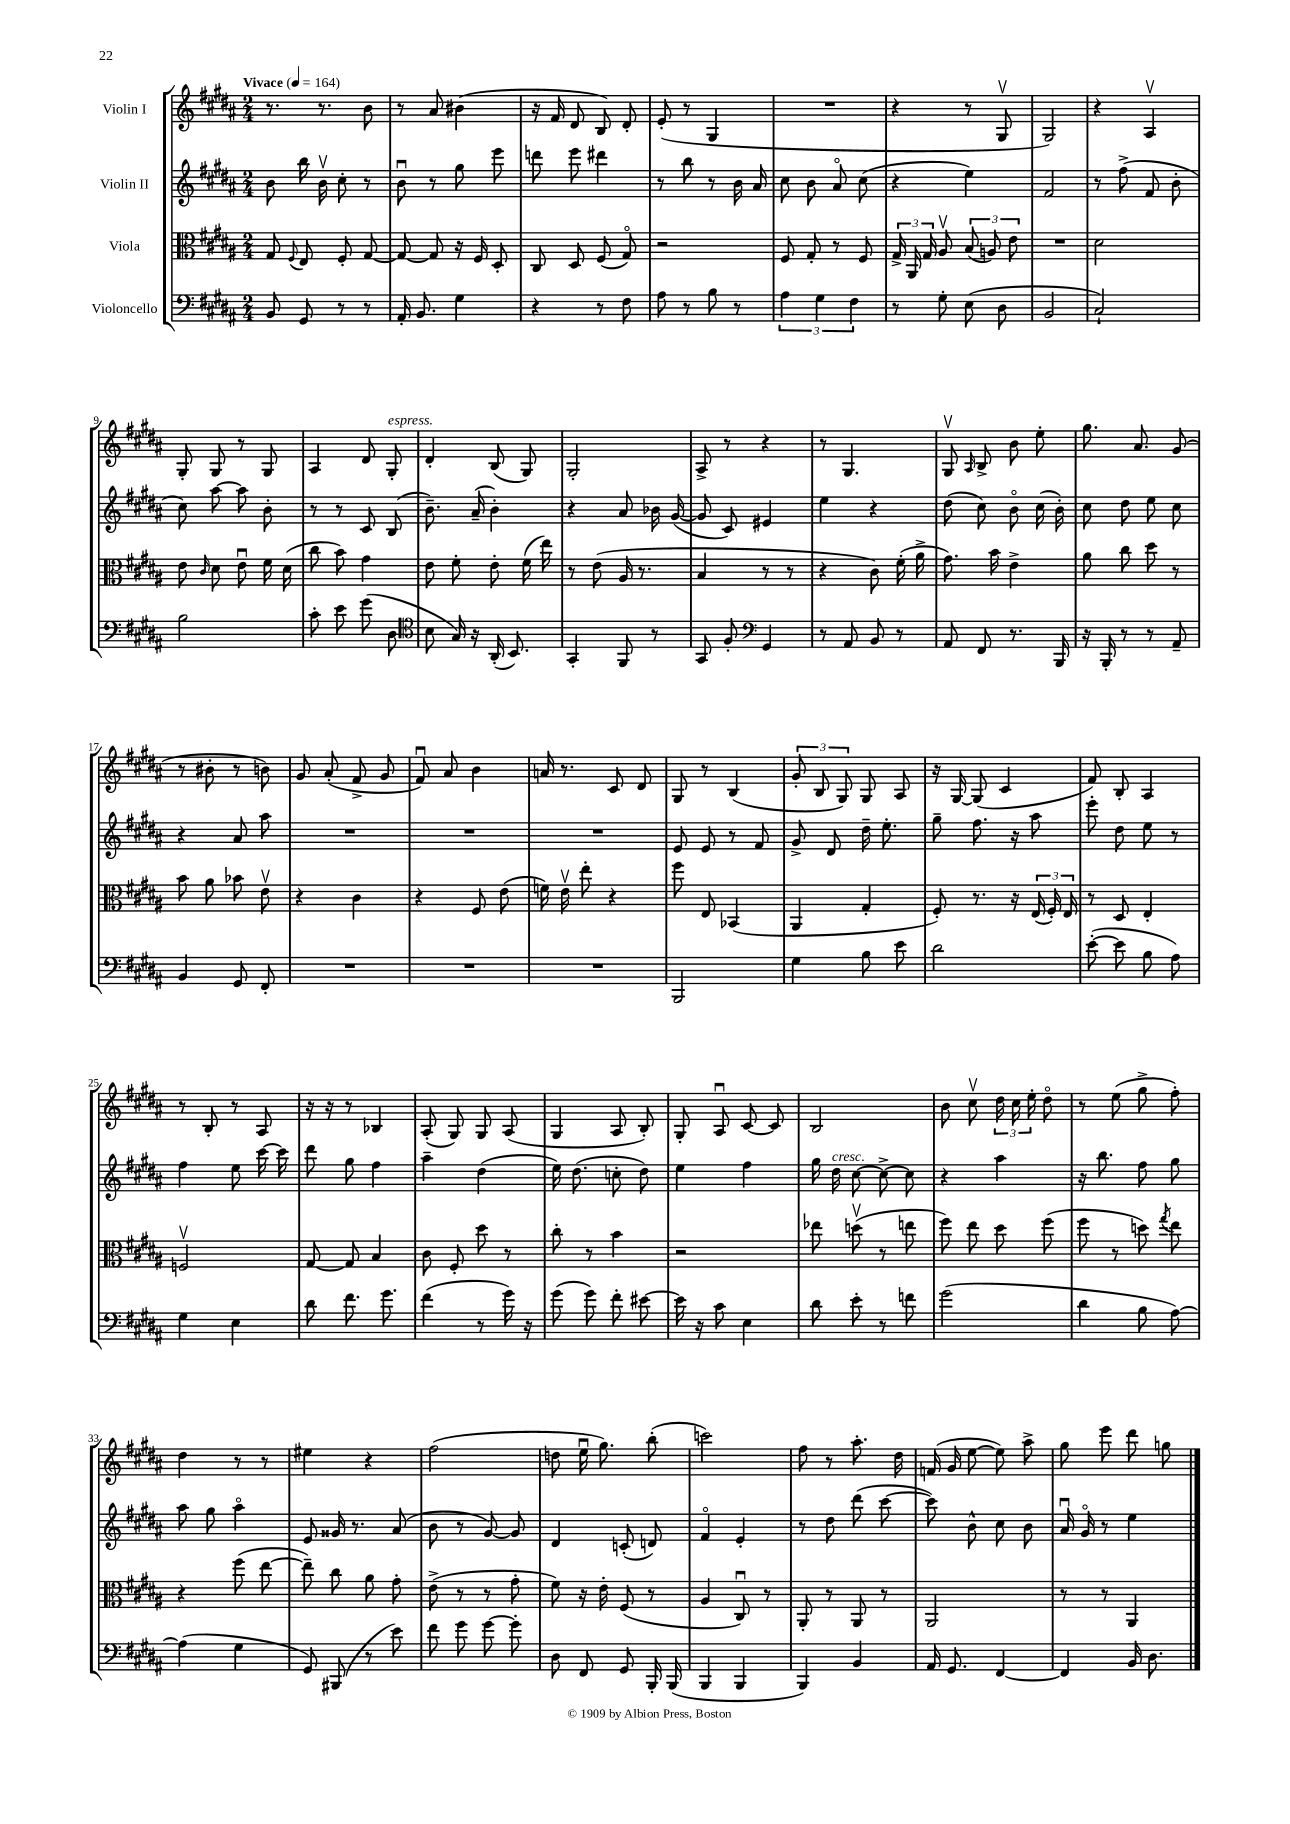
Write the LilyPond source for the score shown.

<<
\new StaffGroup <<
\new Staff = "s0" \with { instrumentName = "Violin I" } {
    \clef treble \key b \major \numericTimeSignature \time 2/4 \tempo "Vivace" 4 = 164
    \autoBeamOff r8. r8. b'8 |
    r8 ais'8 bis'4( |
    r16 fis'16 dis'8 b8) dis'8-. |
    e'8-.( r8 gis4 |
    R2 |
    r4 r8 gis8\upbow |
    gis2) |
    r4 ais4\upbow |
    gis8-. gis8 r8 gis8 |
    ais4 dis'8 gis8-.^\markup { \italic "espress." } |
    dis'4-. b8( gis8) |
    gis2-. |
    ais8-> r8 r4 |
    r8 gis4. |
    gis8\upbow \grace { ais16 } b8-> b'8 e''8-. |
    gis''8. ais'8. gis'8( |
    r8 bis'8-. r8 b'8) |
    gis'8 ais'8-.( fis'8-> gis'8 |
    fis'8\downbow) ais'8 b'4 |
    a'16 r8. cis'8 dis'8 |
    gis8 r8 b4( |
    \tuplet 3/2 { gis'8-. b8 gis8) } gis8 ais8 |
    r16 gis16~ gis8( cis'4 |
    fis'8) b8-. ais4 |
    r8 b8-. r8 ais8 |
    r16 r16 r8 bes4 |
    ais8-.( gis8) gis8 ais8( |
    gis4 ais8 b8-.) |
    gis8-. ais8\downbow cis'8~ cis'8 |
    b2 |
    b'8 cis''8\upbow \tuplet 3/2 { dis''16 cis''16 e''16-. } dis''8\flageolet |
    r8 e''8( gis''8-> fis''8-.) |
    dis''4 r8 r8 |
    eis''4 r4 |
    fis''2( |
    d''8 e''16\downbow gis''8.) b''8-.( |
    c'''2) |
    fis''8 r8 ais''8.-. dis''16 |
    f'16( gis'16 e''8~ e''8) ais''8-> |
    gis''8 e'''8 dis'''8 g''8 \bar "|." |
}
\new Staff = "s1" \with { instrumentName = "Violin II" } {
    \clef treble \key b \major \numericTimeSignature \time 2/4
    \autoBeamOff b'8 b''16 b'16\upbow cis''8-. r8 |
    b'8\downbow r8 gis''8 e'''8 |
    d'''8 e'''8 dis'''4 |
    r8 b''8 r8 b'16 ais'16 |
    cis''8 b'8 ais'8\flageolet cis''8( |
    r4 e''4) |
    fis'2 |
    r8 fis''8->( fis'8 b'8-. |
    cis''8) ais''8~ ais''8 b'8-. |
    r8 r8 cis'8 b8( |
    b'8.--) ais'16--( b'4-.) |
    r4 ais'8 bes'16 gis'16~( |
    gis'8 cis'8) eis'4 |
    e''4 r4 |
    dis''8( cis''8) b'8\flageolet cis''16( b'16-.) |
    cis''8 dis''8 e''8 cis''8 |
    r4 ais'8 ais''8 |
    R2 |
    R2 |
    R2 |
    e'8 e'8 r8 fis'8 |
    gis'8-> dis'8 dis''16-- e''8.-. |
    gis''8-- fis''8. r16 ais''8 |
    e'''8-. dis''8 e''8 r8 |
    fis''4 e''8 cis'''16~ cis'''16 |
    dis'''8 gis''8 fis''4 |
    ais''4-- dis''4( |
    e''16) dis''8.( c''8-. dis''8) |
    e''4 fis''4 |
    gis''16 dis''16^\markup { \italic "cresc." } cis''8~ cis''8~-> cis''8 |
    r4 ais''4 |
    r16 b''8. fis''8 gis''8 |
    ais''8 gis''8 ais''4\flageolet |
    e'8 gisis'16 r8. ais'8( |
    b'8 r8 gis'8~) gis'8 |
    dis'4 c'8-.( d'8) |
    fis'4\flageolet e'4-. |
    r8 dis''8 dis'''8( cis'''8~ |
    cis'''8) b'8-^ cis''8 b'8 |
    ais'16\downbow gis'16\flageolet r8 e''4 \bar "|." |
}
\new Staff = "s2" \with { instrumentName = "Viola" } {
    \clef alto \key b \major \numericTimeSignature \time 2/4
    \autoBeamOff gis8 \appoggiatura { fis8 } e8 fis8-. gis8~ |
    gis8~ gis8 r16 fis16 dis8-. |
    cis8 dis8 fis8( gis8\flageolet) |
    r2 |
    fis8 gis8-. r8 fis8 |
    \tuplet 3/2 { gis16-> ais,16 gis16 } ais8\upbow \tuplet 3/2 { b8( a8) e'8 } |
    R2 |
    dis'2 |
    e'8 \grace { cis'16 } dis'8 e'8\downbow fis'16 dis'16( |
    cis''8 b'8) gis'4 |
    e'8 fis'8-. e'8-. fis'16( e''16) |
    r8 e'8( ais16 r8. |
    b4 r8 r8 |
    r4 cis'8) fis'16-.( ais'16-> |
    gis'8.) b'16 e'4-> |
    ais'8 cis''8 dis''8 r8 |
    b'8 ais'8 bes'8 e'8\upbow |
    r4 cis'4 |
    r4 fis8 e'8( |
    f'16) e'16\upbow e''8-. r4 |
    fis''8 e8 bes,4( |
    ais,4 gis4-. |
    fis8-.) r8. r16 \tuplet 3/2 { e16( fis16-.) e16 } |
    r8 dis8 e4-. |
    f2\upbow |
    gis8~ gis8 b4 |
    cis'8 fis8-. dis''8 r8 |
    cis''8-. r8 b'4 |
    r2 |
    ees''8 d''8\upbow( r8 e''8 |
    fis''8) e''8 dis''8 fis''8( |
    fis''8 r8 d''8) \acciaccatura { gis''8 } e''8 |
    r4 fis''8( e''8~ |
    e''8--) cis''8 ais'8 gis'8-. |
    e'8->( r8 r8 gis'8-. |
    fis'8) r16 e'16-. fis8( r8 |
    ais4 cis8\downbow) r8 |
    ais,8-. r8 ais,8 r8 |
    ais,2 |
    r8 r8 ais,4 \bar "|." |
}
\new Staff = "s3" \with { instrumentName = "Violoncello" } {
    \clef bass \key b \major \numericTimeSignature \time 2/4
    \autoBeamOff b,8 gis,8 r8 r8 |
    ais,16-. b,8. gis4 |
    r4 r8 fis8 |
    ais8 r8 b8 r8 |
    \tuplet 3/2 { ais4 gis4 fis4 } |
    r8 gis8-. e8( dis8 |
    b,2 |
    cis2-!) |
    b2 |
    cis'8-. e'8 gis'8( dis8 |
    \clef tenor b8 gis16) r16 ais,16-.( b,8.) |
    gis,4-. fis,8 r8 |
    gis,8 fis8-. \clef bass gis,4 |
    r8 ais,8 b,8 r8 |
    ais,8 fis,8 r8. b,,16 |
    r16 b,,16-. r8 r8 ais,8-- |
    b,4 gis,8 fis,8-. |
    R2 |
    R2 |
    R2 |
    b,,2 |
    gis4 b8 e'8 |
    dis'2 |
    e'8~-.( e'8 b8 ais8) |
    gis4 e4 |
    dis'8 fis'8. gis'8. |
    fis'4( r8 gis'16) r16 |
    gis'8( gis'8) fis'8-. eis'8~ |
    eis'16 r16 cis'8 e4 |
    dis'8 e'8-. r8 f'8 |
    gis'2( |
    dis'4 b8 ais8~) |
    ais4( gis4 |
    gis,8) bis,,8( r8 e'8) |
    fis'8 gis'8 gis'8~ gis'8-. |
    dis8 fis,8 gis,8 b,,16-. b,,16( |
    b,,4 b,,4 |
    b,,4) b,4 |
    ais,16 gis,8. fis,4~ |
    fis,4 b,16 dis8. \bar "|." |
}
>>
>>
